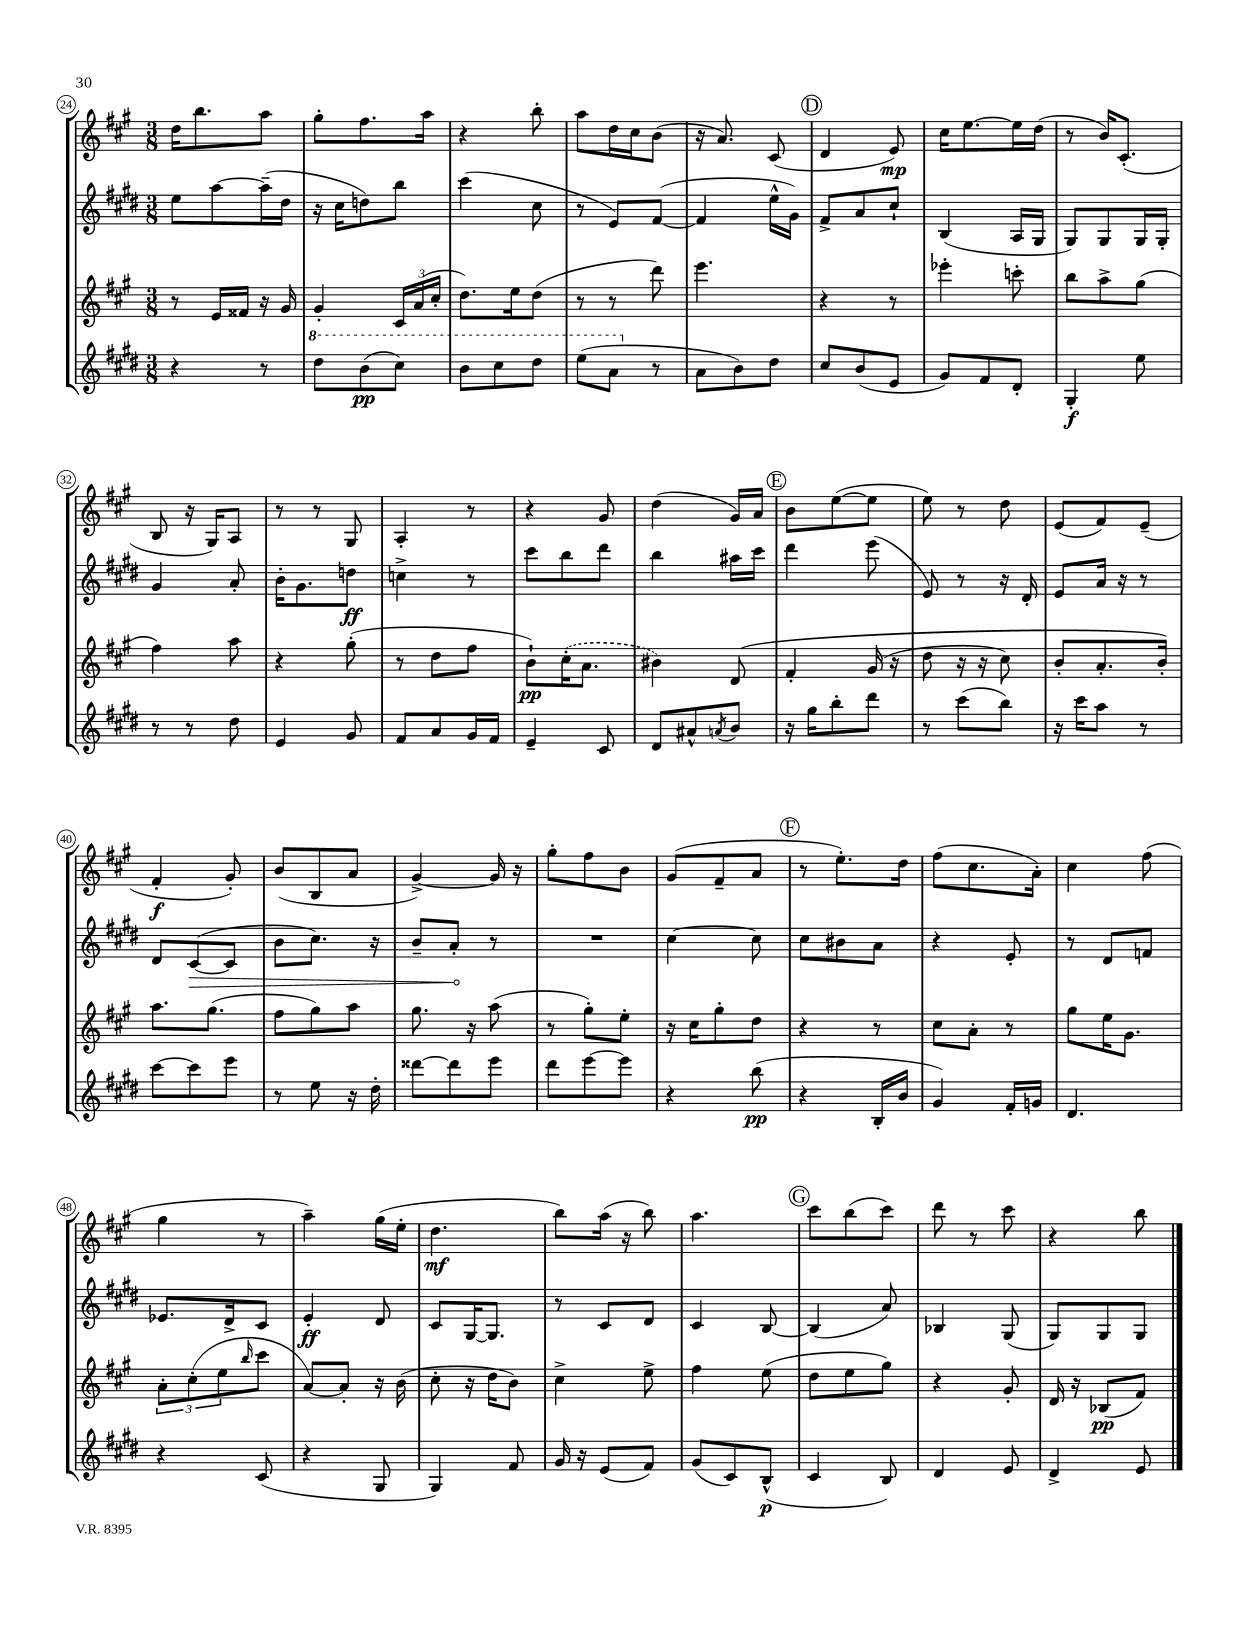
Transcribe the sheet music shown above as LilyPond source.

<<
\new StaffGroup <<
\new Staff = "s0" {
    \clef treble \key a \major \numericTimeSignature \time 3/8
    d''16 b''8. a''8 |
    gis''8-. fis''8. a''16 |
    r4 b''8-. |
    a''8 d''16 cis''16 b'8( |
    r16 a'8.) cis'8( |
    \mark \markup { \circle "D" } d'4 e'8\mp) |
    cis''16 e''8.~ e''16 d''16( |
    r8 b'16) cis'8.-.( |
    b8 r16 gis16) a8 |
    r8 r8 gis8 |
    a4-. r8 |
    r4 gis'8 |
    d''4( gis'16) a'16 |
    \mark \markup { \circle "E" } b'8 e''8~( e''8 |
    e''8) r8 d''8 |
    e'8( fis'8) e'8--( |
    fis'4-.\f gis'8-.) |
    b'8( b8 a'8 |
    gis'4~->) gis'16 r16 |
    gis''8-. fis''8 b'8 |
    gis'8( fis'8-- a'8 |
    \mark \markup { \circle "F" } r8 e''8.-.) d''16 |
    fis''8( cis''8. a'16-.) |
    cis''4 fis''8( |
    gis''4 r8 |
    a''4--) gis''16( e''16-. |
    d''4.\mf |
    b''8) a''16( r16 b''8) |
    a''4. |
    \mark \markup { \circle "G" } cis'''8 b''8( cis'''8) |
    d'''8 r8 cis'''8 |
    r4 b''8 \bar "|." |
}
\new Staff = "s1" {
    \clef treble \key e \major \numericTimeSignature \time 3/8
    e''8 a''8~ a''16--( dis''16 |
    r16 cis''16 d''8) b''8 |
    cis'''4( cis''8 |
    r8 e'8) fis'8~( |
    fis'4 e''16-^ gis'16) |
    \mark \markup { \circle "D" } fis'8-> a'8 cis''8-! |
    b4( a16 gis16 |
    gis8) gis8 gis16 gis16-. |
    gis'4 a'8-. |
    b'16-. gis'8. d''8\ff |
    c''4-> r8 |
    cis'''8 b''8 dis'''8 |
    b''4 ais''16 cis'''16 |
    \mark \markup { \circle "E" } dis'''4 e'''8( |
    e'8) r8 r16 dis'16-. |
    e'8 a'16 r16 r8 |
    dis'8 \once \override Hairpin.circled-tip = ##t cis'8~\>( cis'8 |
    b'8 cis''8.) r16 |
    b'8-- a'8-.\! r8 |
    R4. |
    cis''4~ cis''8 |
    \mark \markup { \circle "F" } cis''8 bis'8 a'8 |
    r4 e'8-. |
    r8 dis'8 f'8 |
    ees'8. dis'16-> cis'8 |
    e'4-.\ff dis'8 |
    cis'8 gis16~ gis8. |
    r8 cis'8 dis'8 |
    cis'4 b8~ |
    \mark \markup { \circle "G" } b4( a'8) |
    bes4 gis8( |
    gis8) gis8 gis8 \bar "|." |
}
\new Staff = "s2" {
    \clef treble \key a \major \numericTimeSignature \time 3/8
    r8 e'16 fisis'16 r16 gis'16 |
    gis'4-. \tuplet 3/2 { cis'16 a'16( cis''16-. } |
    d''8.) e''16 d''8( |
    r8 r8 d'''8) |
    e'''4. |
    \mark \markup { \circle "D" } r4 r8 |
    ees'''4-. c'''8-. |
    b''8 a''8-> gis''8( |
    fis''4) a''8 |
    r4 gis''8-.( |
    r8 d''8 fis''8 |
    b'8-!\pp) \once \slurDashed cis''16-.( a'8. |
    bis'4) d'8\( |
    \mark \markup { \circle "E" } fis'4-. gis'16( r16 |
    d''8 r16 r16 cis''8) |
    b'8-. a'8.-. b'16-.\) |
    a''8. gis''8.( |
    fis''8 gis''8) a''8 |
    gis''8. r16 a''8( |
    r8 gis''8-.) e''8-. |
    r16 cis''16 gis''8-. d''8 |
    \mark \markup { \circle "F" } r4 r8 |
    cis''8 a'8-. r8 |
    gis''8 e''16 gis'8. |
    \tuplet 3/2 { a'8-. cis''8-.( e''8 } \grace { b''16 } cis'''8 |
    a'8~) a'8-. r16 b'16( |
    cis''8-. r16 d''16 b'8) |
    cis''4-> e''8-> |
    fis''4 e''8( |
    \mark \markup { \circle "G" } d''8 e''8 gis''8) |
    r4 gis'8-. |
    d'16 r16 bes8\pp( fis'8) \bar "|." |
}
\new Staff = "s3" {
    \clef treble \key e \major \numericTimeSignature \time 3/8
    r4 r8 |
    \ottava #1 dis'''8 b''8\pp( cis'''8) |
    b''8 cis'''8 dis'''8 |
    e'''8( a''8 \ottava #0 r8 |
    a'8 b'8) dis''8 |
    \mark \markup { \circle "D" } cis''8 b'8( e'8 |
    gis'8) fis'8 dis'8-. |
    gis4-.\f e''8 |
    r8 r8 dis''8 |
    e'4 gis'8 |
    fis'8 a'8 gis'16 fis'16 |
    e'4-- cis'8 |
    dis'8 ais'8-^ \acciaccatura { a'8 } b'8 |
    \mark \markup { \circle "E" } r16 gis''16 b''8-. dis'''8 |
    r8 cis'''8( b''8) |
    r16 cis'''16 a''8 r8 |
    cis'''8~ cis'''8 e'''8 |
    r8 e''8 r16 dis''16-. |
    disis'''8~ disis'''8 e'''8 |
    dis'''8 e'''8~ e'''8 |
    r4 b''8\pp( |
    \mark \markup { \circle "F" } r4 b16-. b'16 |
    gis'4) fis'16-. g'16 |
    dis'4. |
    r4 cis'8( |
    r4 gis8 |
    gis4) fis'8 |
    gis'16 r16 e'8( fis'8) |
    gis'8( cis'8) b8-^\p( |
    \mark \markup { \circle "G" } cis'4 b8) |
    dis'4 e'8 |
    dis'4-> e'8 \bar "|." |
}
>>
>>
\layout { \context { \Score currentBarNumber = #24 \override BarNumber.stencil = #(make-stencil-circler 0.1 0.3 ly:text-interface::print) } }
